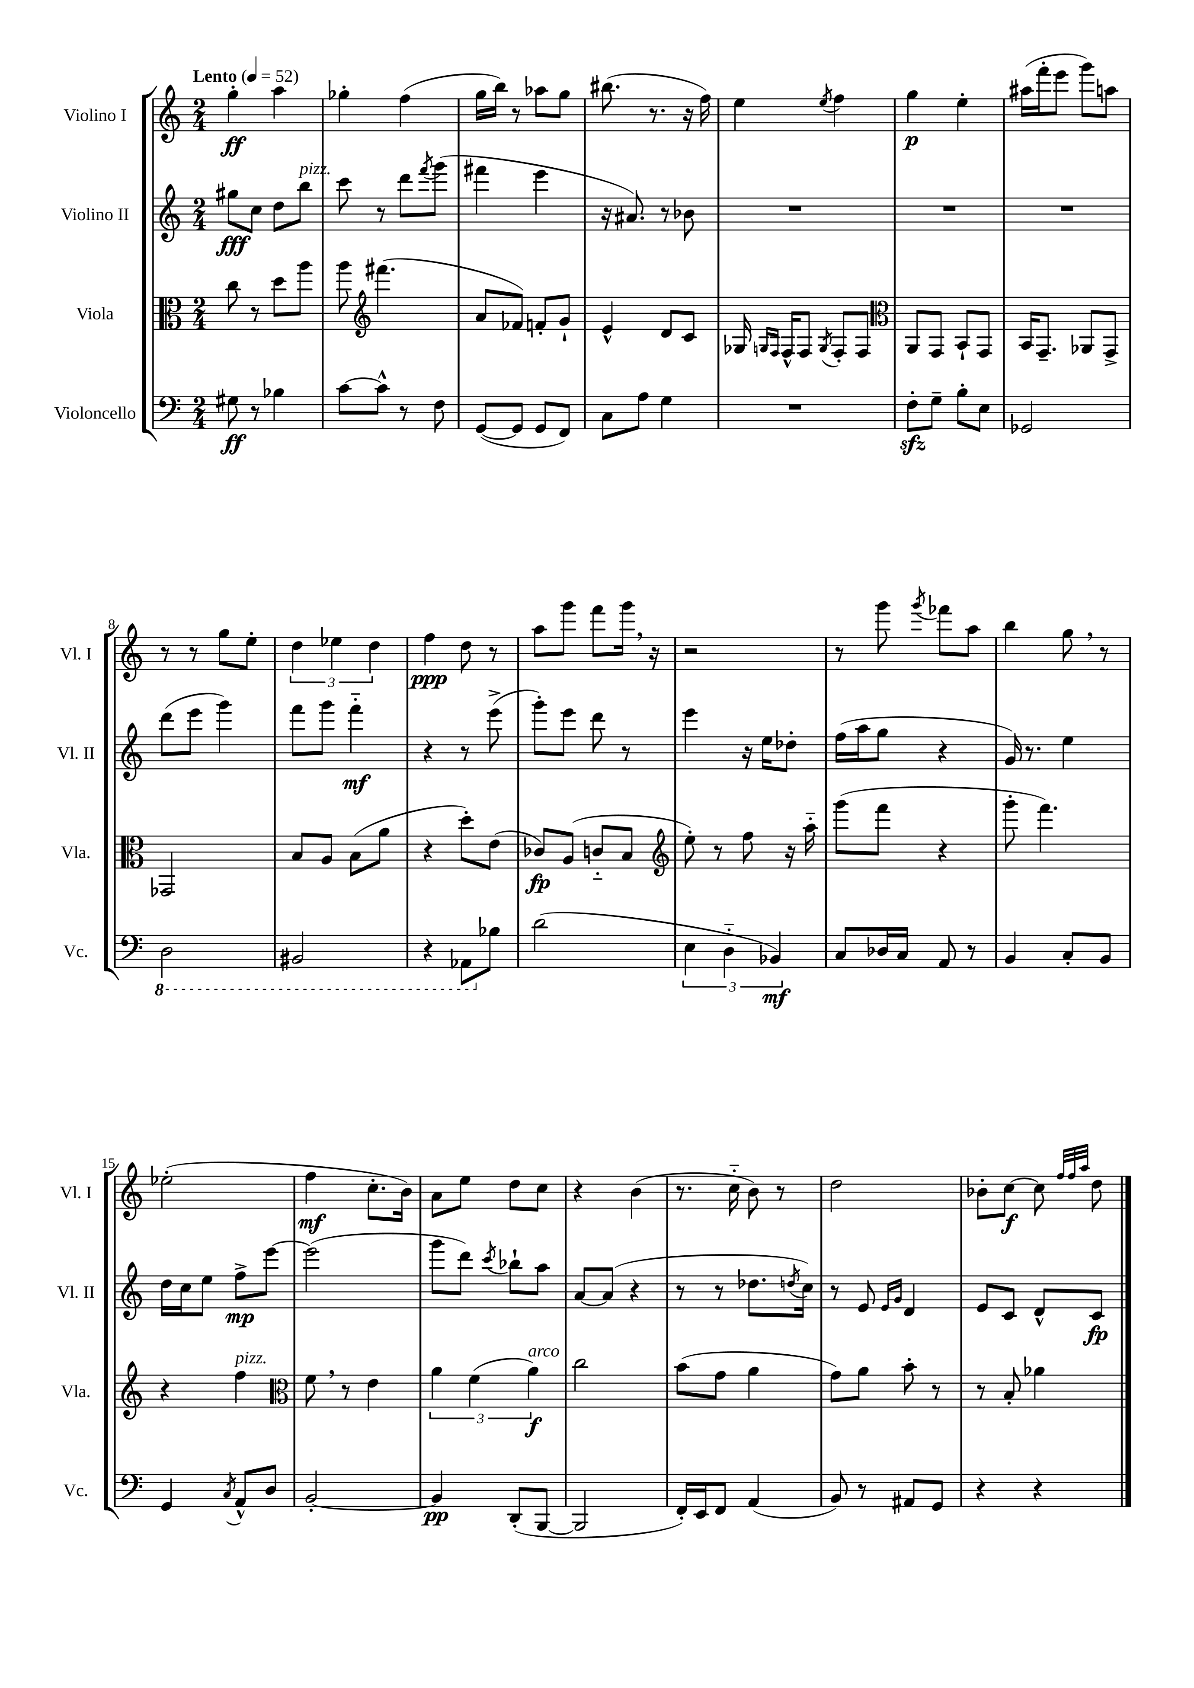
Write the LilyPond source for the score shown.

<<
\new StaffGroup <<
\new Staff = "s0" \with { instrumentName = "Violino I" shortInstrumentName = "Vl. I" } {
    \clef treble \key c \major \numericTimeSignature \time 2/4 \tempo "Lento" 4 = 52
    g''4-.\ff a''4 |
    ges''4-. f''4( |
    g''16 b''16) r8 aes''8 g''8 |
    bis''8.( r8. r16 f''16) |
    e''4 \acciaccatura { e''8 } f''4 |
    g''4\p e''4-. |
    ais''16( f'''16-. e'''8 g'''8) a''8 |
    r8 r8 g''8 e''8-. |
    \tuplet 3/2 { d''4 ees''4 d''4 } |
    f''4\ppp d''8 r8 |
    a''8 g'''8 f'''8 g'''16 \breathe r16 |
    r2 |
    r8 g'''8 \acciaccatura { g'''8 } fes'''8 a''8 |
    b''4 g''8 \breathe r8 |
    ees''2-.( |
    f''4\mf c''8.-. b'16) |
    a'8 e''8 d''8 c''8 |
    r4 b'4( |
    r8. c''16-_ b'8) r8 |
    d''2 |
    bes'8-. c''8~\f c''8 \grace { f''32 f''32 a''32 } d''8 \bar "|." |
}
\new Staff = "s1" \with { instrumentName = "Violino II" shortInstrumentName = "Vl. II" } {
    \clef treble \key c \major \numericTimeSignature \time 2/4
    gis''8\fff c''8 d''8 b''8^\markup { \italic "pizz." } |
    c'''8 r8 d'''8 \acciaccatura { f'''8 } g'''8( |
    fis'''4 e'''4 |
    r16 ais'8.) r8 bes'8 |
    R2 |
    R2 |
    R2 |
    d'''8( e'''8 g'''4) |
    f'''8 g'''8 f'''4-_\mf |
    r4 r8 e'''8->( |
    g'''8-.) e'''8 d'''8 r8 |
    e'''4 r16 e''16 des''8-. |
    f''16( a''16 g''8 r4 |
    g'16) r8. e''4 |
    d''16 c''16 e''8 f''8->\mp e'''8~ |
    e'''2( |
    g'''8 d'''8) \acciaccatura { c'''8 } bes''8-! a''8 |
    a'8~ a'8( r4 |
    r8 r8 des''8. \acciaccatura { d''8 } c''16) |
    r8 e'8 \grace { e'16 g'16 } d'4 |
    e'8 c'8 d'8-^ c'8\fp \bar "|." |
}
\new Staff = "s2" \with { instrumentName = "Viola" shortInstrumentName = "Vla." } {
    \clef alto \key c \major \numericTimeSignature \time 2/4
    c''8 r8 d''8 a''8 |
    a''8 \clef treble fis'''4.( |
    a'8 fes'8) f'8-. g'8-! |
    e'4-^ d'8 c'8 |
    ges16 \grace { g16 f16 } f16-^ f8 \acciaccatura { g8 } f8-. f8 |
    \clef alto a,8 g,8 b,8-! g,8 |
    b,16 g,8.-- aes,8 g,8-> |
    ges,2 |
    b8 a8 b8( a'8 |
    r4 d''8-.) e'8( |
    ces'8\fp) a8( c'8-_ b8 |
    \clef treble e''8-.) r8 f''8 r16 a''16-_ |
    g'''8( f'''8 r4 |
    g'''8-. f'''4.) |
    r4 f''4^\markup { \italic "pizz." } |
    \clef alto f'8 \breathe r8 e'4 |
    \tuplet 3/2 { a'4 f'4( a'4\f^\markup { \italic "arco" }) } |
    c''2 |
    b'8( g'8 a'4 |
    g'8) a'8 b'8-. r8 |
    r8 b8-. aes'4 \bar "|." |
}
\new Staff = "s3" \with { instrumentName = "Violoncello" shortInstrumentName = "Vc." } {
    \clef bass \key c \major \numericTimeSignature \time 2/4
    gis8\ff r8 bes4 |
    c'8~ c'8-^ r8 f8 |
    g,8~( g,8 g,8 f,8) |
    c8 a8 g4 |
    R2 |
    f8-.\sfz g8-- b8-. e8 |
    ges,2 |
    \ottava #-1 d,2 |
    bis,,2 |
    r4 aes,,8 \ottava #0 bes8 |
    d'2( |
    \tuplet 3/2 { e4 d4-_ bes,4\mf) } |
    c8 des16 c16 a,8 r8 |
    b,4 c8-. b,8 |
    g,4 \acciaccatura { c8 } a,8-^ d8 |
    b,2~-. |
    b,4\pp d,8-.( b,,8~ |
    b,,2 |
    f,16-.) e,16 f,8 a,4( |
    b,8) r8 ais,8 g,8 |
    r4 r4 \bar "|." |
}
>>
>>
